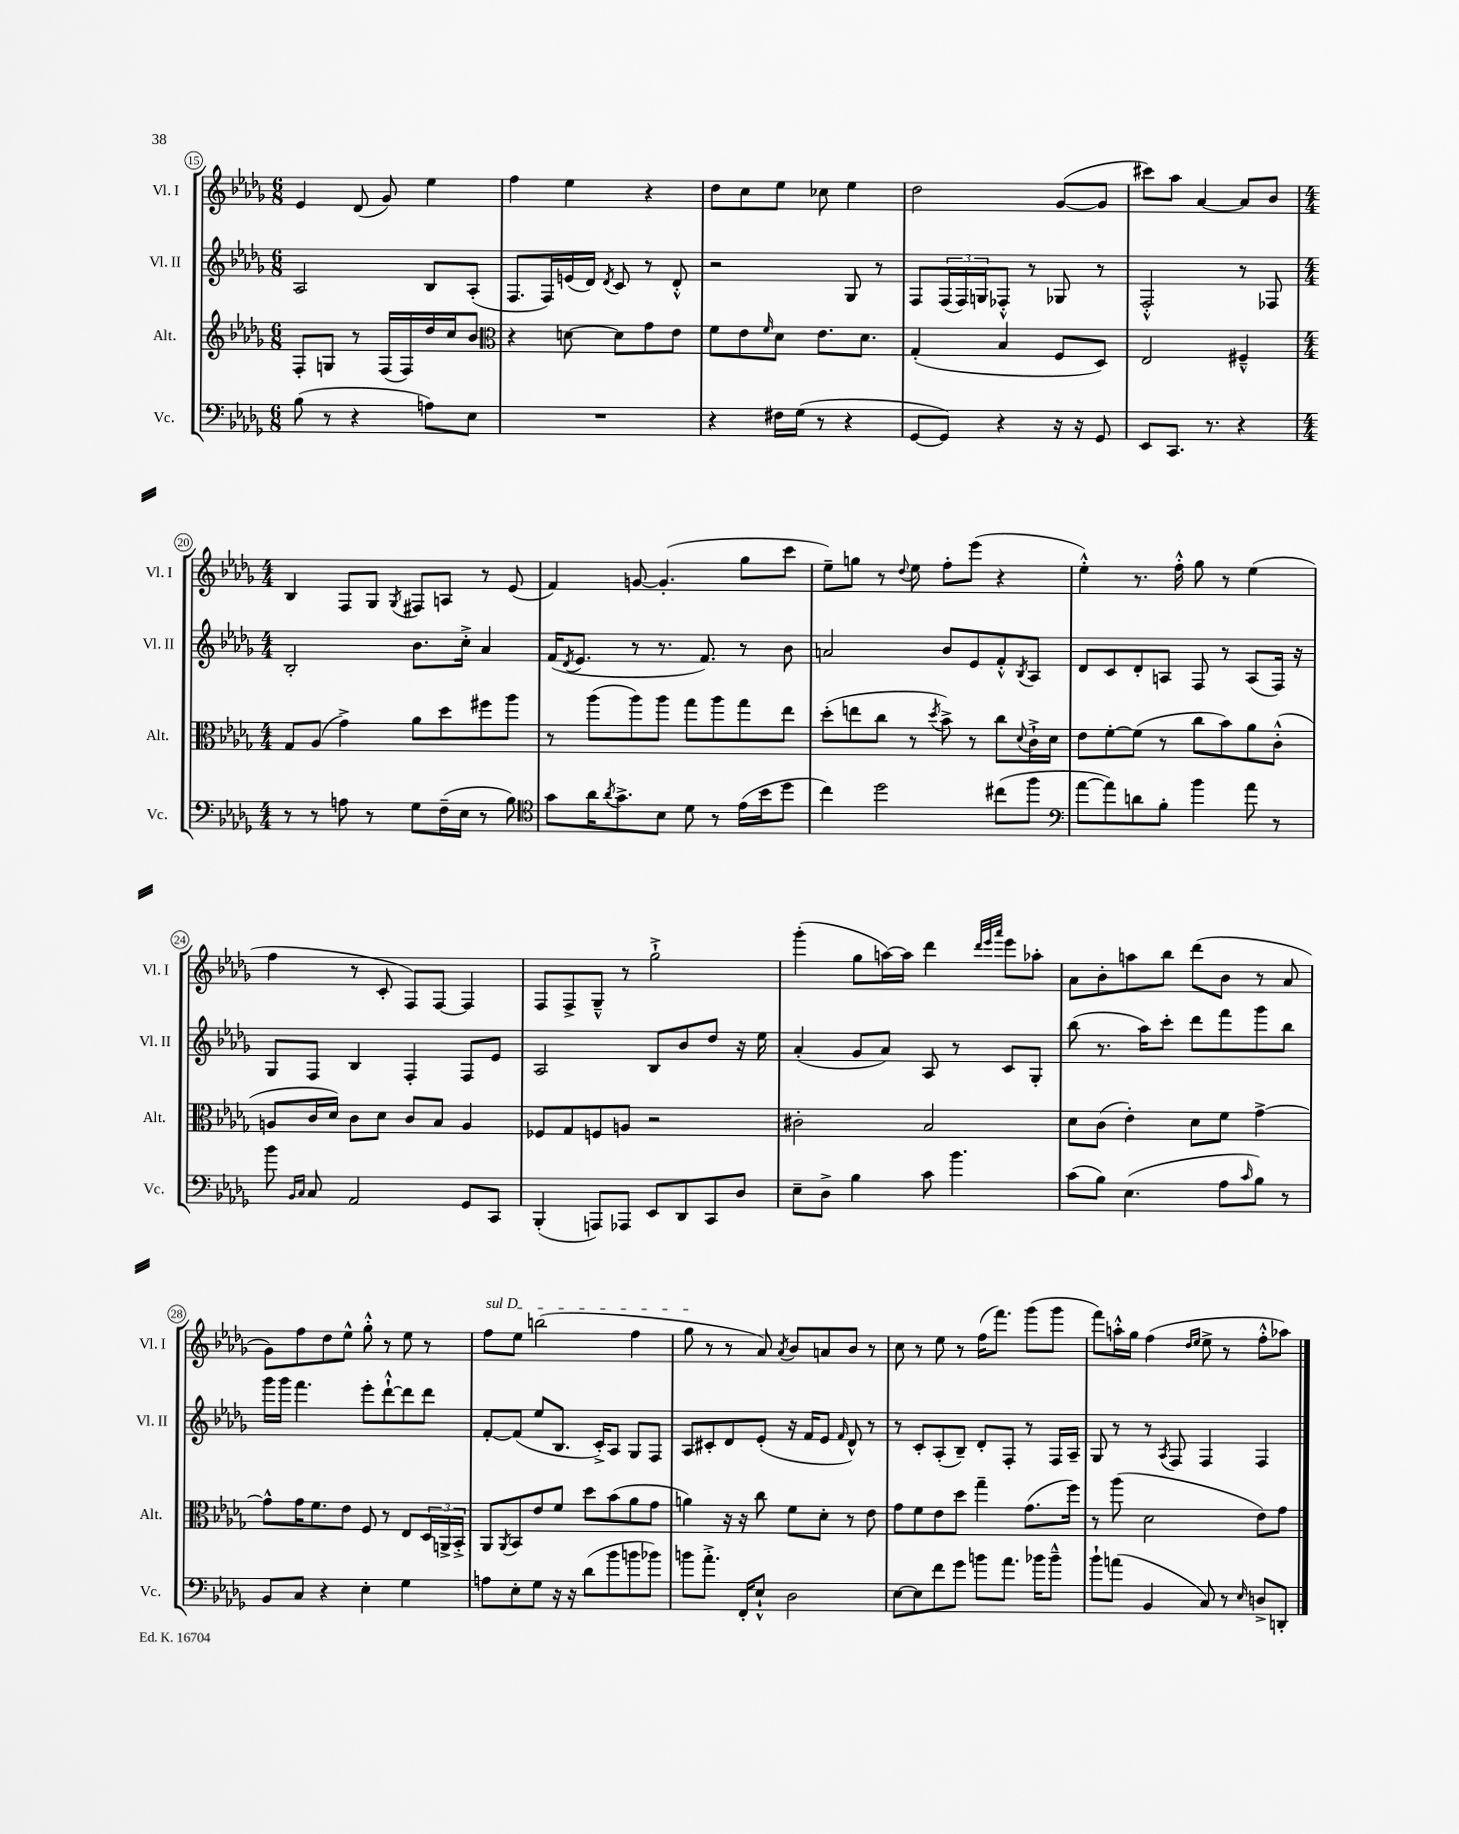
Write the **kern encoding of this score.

**kern	**kern	**kern	**kern
*part4	*part3	*part2	*part1
*staff4	*staff3	*staff2	*staff1
*I"Vc.	*I"Alt.	*I"Vl. II	*I"Vl. I
*I'Vc.	*I'Alt.	*I'Vl. II	*I'Vl. I
*clefF4	*clefG2	*clefG2	*clefG2
*k[b-e-a-d-g-]	*k[b-e-a-d-g-]	*k[b-e-a-d-g-]	*k[b-e-a-d-g-]
*M6/8	*M6/8	*M6/8	*M6/8
=15	=15	=15	=15
(8B-\	8F'/L	2A-/	4e-/
8r	8Gn/J	.	.
4r	8r	.	(8d-/
.	(16F/LL	.	8g-/)
.	16F/)	.	.
8An\L)	16dd-/	8B-/L	4ee-\
.	16cc/J	.	.
8E-\J	8b-/J	(8A-'/J	.
=16	=16	=16	=16
*	*clefC3	*	*
2.r	4r	8.F/L	4ff\
.	.	16F/L)	.
.	[8dn\	(16en/	4ee-\
.	.	16d-/JJ)	.
.	.	8qd-/	.
.	8d\L]	8c/	.
.	8g-\	8r	4r
.	8e-\J	8d-'^^/	.
=17	=17	=17	=17
4r	8f\L	2r	8dd-\L
.	8e-\	.	8cc\
.	16qqf/	.	.
16F#X\LL	8d-\J	.	8ee-\J
(16G-\JJ	.	.	.
8r	8.e-\L	.	8cc-X\
4r	.	8G-/	4ee-\
.	8.d-\J	.	.
.	.	8r	.
=18	=18	=18	=18
[8GG-/L	(4G-'/	8F/L	2dd-\
8GG-/J])	.	(24F/L	.
.	.	24F/)	.
.	.	24Gn/J	.
4r	4B-/	8F-X'^^/J	.
.	.	8r	.
16r	8F/L	8G-X/	([8g-/L
16r	.	.	.
8GG-/	8D-/J)	8r	8g-/J]
=19	=19	=19	=19
8EE-/L	2E-/	2F'^^/	8ccc#X\L)
8.CC/J	.	.	8aa-\J
.	.	.	[4a-/
8.r	.	.	.
4r	4F#X~^^/	8r	8a-/L]
.	.	8F-X/	8b-/J
!!LO:LB:g=z
=20	=20	=20	=20
*M4/4	*M4/4	*M4/4	*M4/4
8r	8G-/L	2B-'/	4B-/
8r	(8A-/J	.	.
8An\	4g-^\)	.	8F/L
8r	.	.	8G-/J
.	.	.	8qG-/
8G-\L	8a-\L	8.b-\L	8F#X/L
(16F~\L	8dd-\	.	8An/J
16E-\JJ	.	16cc'^\Jk	.
8r	8ff#X\	4a-/	8r
8B-\)	8aa-\J	.	(8e-/
=21	=21	=21	=21
*clefC4	*	*	*
8g-\L	8r	(16f/KL	4f/)
.	.	8qd-/	.
.	.	8.e-/J	.
16a-\K	(8aa-\L	.	.
8qa-/	.	.	.
8.g-^\	.	.	.
.	8aa-\)	8r	[8gn/
8B-\J	8aa-\J	8.r	(4.g'/]
8d-\	8gg-\L	.	.
.	.	8.f/)	.
8r	8aa-\	.	.
(16e-\LL	8gg-\	8r	8gg-\L
16b-\J	.	.	.
8dd-\J	8ee-\J	8b-\	8ccc\J
=22	=22	=22	=22
4cc\)	(8dd-'\L	2an/	8ee-~\L)
.	8een\	.	8ggn\J
2dd-\	8cc\J	.	8r
.	.	.	8qqdd-/
.	8r	.	8ee-\
.	8qdd-/	.	.
.	8b-^\)	8b-/L	8ff'\L
.	8r	8e-/	(8eee-\J
(8cc#X\L	8cc\L	8f'^^/	4r
.	8qqd-/	8qB-/	.
8ff\J	16c`^\L	8A-/J	.
.	16d-\JJ	.	.
=23	=23	=23	=23
*clefF4	*	*	*
[8a-\L	8e-\L	8d-/L	4ee-'^^\)
8a-\])	[8f'\	8c/	.
8dn\	(8f\J]	8d-'/	8.r
8B-'\J	8r	8An/J	.
.	.	.	16ff'^^\
4b-\	8cc\L	8F/	8gg-\
.	8b-\)	8r	8r
8a-\	8a-\	(8A/L	(4ee-\
8r	(8c'^^\J	16F/Jk)	.
.	.	16r	.
!!LO:LB:g=z
=24	=24	=24	=24
8b-\	8An/L	8G-/L	4ff\
16qqBB-/LL	.	.	.
16qqC/JJ	.	.	.
8C/	16c/L	8F/J	.
.	16d-/JJ)	.	.
2AA-/	8c\L	4B-/	8r
.	8d-\J	.	8c'/
.	8c/L	4F'/	8F/L)
.	8B-/J	.	[8F/J
8GG-/L	4A/	8F/L	4F/]
8CC/J	.	8e-/J	.
=25	=25	=25	=25
(4BBB-'/	8F-X/L	2A-/	8F/L
.	8G-/	.	8F^/
8AAAn/L)	8Fn/	.	8G-~^^/J
8AAA-X/J	8An/J	.	8r
8EE-/L	2r	8B-/L	2gg-`^\
8DD-/	.	8b-/	.
8CC/	.	8dd-/J	.
8D-/J	.	16r	.
.	.	16ee-\	.
=26	=26	=26	=26
8E-~\L	2c#X'\	(4a-'/	(4ggg-'\
8D-^\J	.	.	.
4B-\	.	8g-/L	8gg-\L
.	.	8a-/J)	[16aan\L)
.	.	.	16aa\JJ]
8c\	2B-/	8A-/	4ddd-\
4.b-\	.	8r	.
.	.	.	32qqddd-/LLL
.	.	.	32qqeee-/
.	.	.	32qqaaa-/JJJ
.	.	8c/L	8eee-\L
.	.	8G-'/J	8aa-X'\J
=27	=27	=27	=27
(8c\L	8d-\L	(8bb-\	8a-\L
8B-\J)	(8c\J	8.r	8b-'\
(4.E-\	4e-'\)	.	8aan\
.	.	16aa-\KL)	.
.	.	8ccc'\J	8bb-\J
.	8d-\L	8ddd-\L	(8ddd-\L
8A-\L	8f\J	8fff\	8b-\J
16qqc/	.	.	.
8B-\J)	[4g-^\	8ggg-\	8r
8r	.	8bb-\J	8a-/
!!LO:LB:g=z
=28	=28	=28	=28
8BB-/L	8g-^^\L]	16ggg-\LL	8g-\L)
.	.	16ggg-\JJ	.
8C/J	16g-\K	4.fff\	8ff\
.	8.f\	.	.
4r	.	.	8dd-\
.	8e-\J	.	8ee-^^\J
4E-'\	8F/	8eee-'\L	8gg-'^^\
.	8r	[8ddd-`^^\	8r
4G-\	8E-/L	8ddd-\]	8ee-\
.	24D-/L	8ddd-\J	8r
.	24AAn^/	.	.
.	24BB-'^/JJ	.	.
=29	=29	=29	=29
!	!	!	!LO:TX:a:i:t=sul D
8An\L	8AA-/L	[8f'/L	8ff\L
.	8qAA-/	.	.
8E-'\	8BB-/	(8f/J]	8ee-\J
8G-\J	8e-/	8ee-/L	(2bbn\
16r	8f/J	8.B-/J	.
16r	.	.	.
(8d-\L	8dd-\L	.	.
.	.	16c'^/KL)	.
8b-\	(8b-\	8A-/J	.
8bn\	8a-\	8G-/L	4ff\
8b-X\J)	8g-\J	8F/J	.
=30	=30	=30	=30
8bn\L	4an\)	8A-/L	8gg-\
8.a-'^\J	.	8c#X'/	8r
.	16r	8d-/	8r
16FF'/KL	16r	.	.
8E-`^^/J	8cc\	(8e-'/J	8a-/)
.	.	.	8qa-/
2D-\	8f\L	16r	8b-/L
.	.	16f/KL	.
.	8d-'\J	8e-/J	8an/
.	.	16qqf/	.
.	8r	8d-^^/)	8b-/J
.	8e-\	8r	8r
=31	=31	=31	=31
[8E-\L	8g-\L	8r	8cc\
8E-\]	8f\	8c'/L	8r
8f\	8e-\	(8A-'/	8ee-\
8g-\J	8dd-\J	8B-~/J)	8r
8bn\L	4gg-~\	8d-'/L	(16ff\KL
.	.	.	8.fff\J)
8.a-\J	.	8F'/J	.
.	(8.g-\L	8r	(8ggg-\L
16b-X\KL	.	.	.
8b-~^^\J	.	16F/LL	8ggg-\J
.	16ff\Jk)	16A-~/JJ	.
=32	=32	=32	=32
8b-`\L	8r	8G-/	8fff\L)
(8an\J	(8aa-\	8r	16aan'^^\L
.	.	.	16gg-\JJ
4BB-/	2d-\	8r	(4ff\
.	.	8qA-/	.
.	.	8F/	.
.	.	.	16qqdd-/LL
.	.	.	16qqee-/JJ
8C/)	.	4F/	8ee-^\
8r	.	.	8r
16qqE-/	.	.	.
8Dn^/L	8e-\L)	4F/	8ff'^^\L
8DDn'/J	8g-\J	.	8aa-X\J)
==	==	==	==
*-	*-	*-	*-
